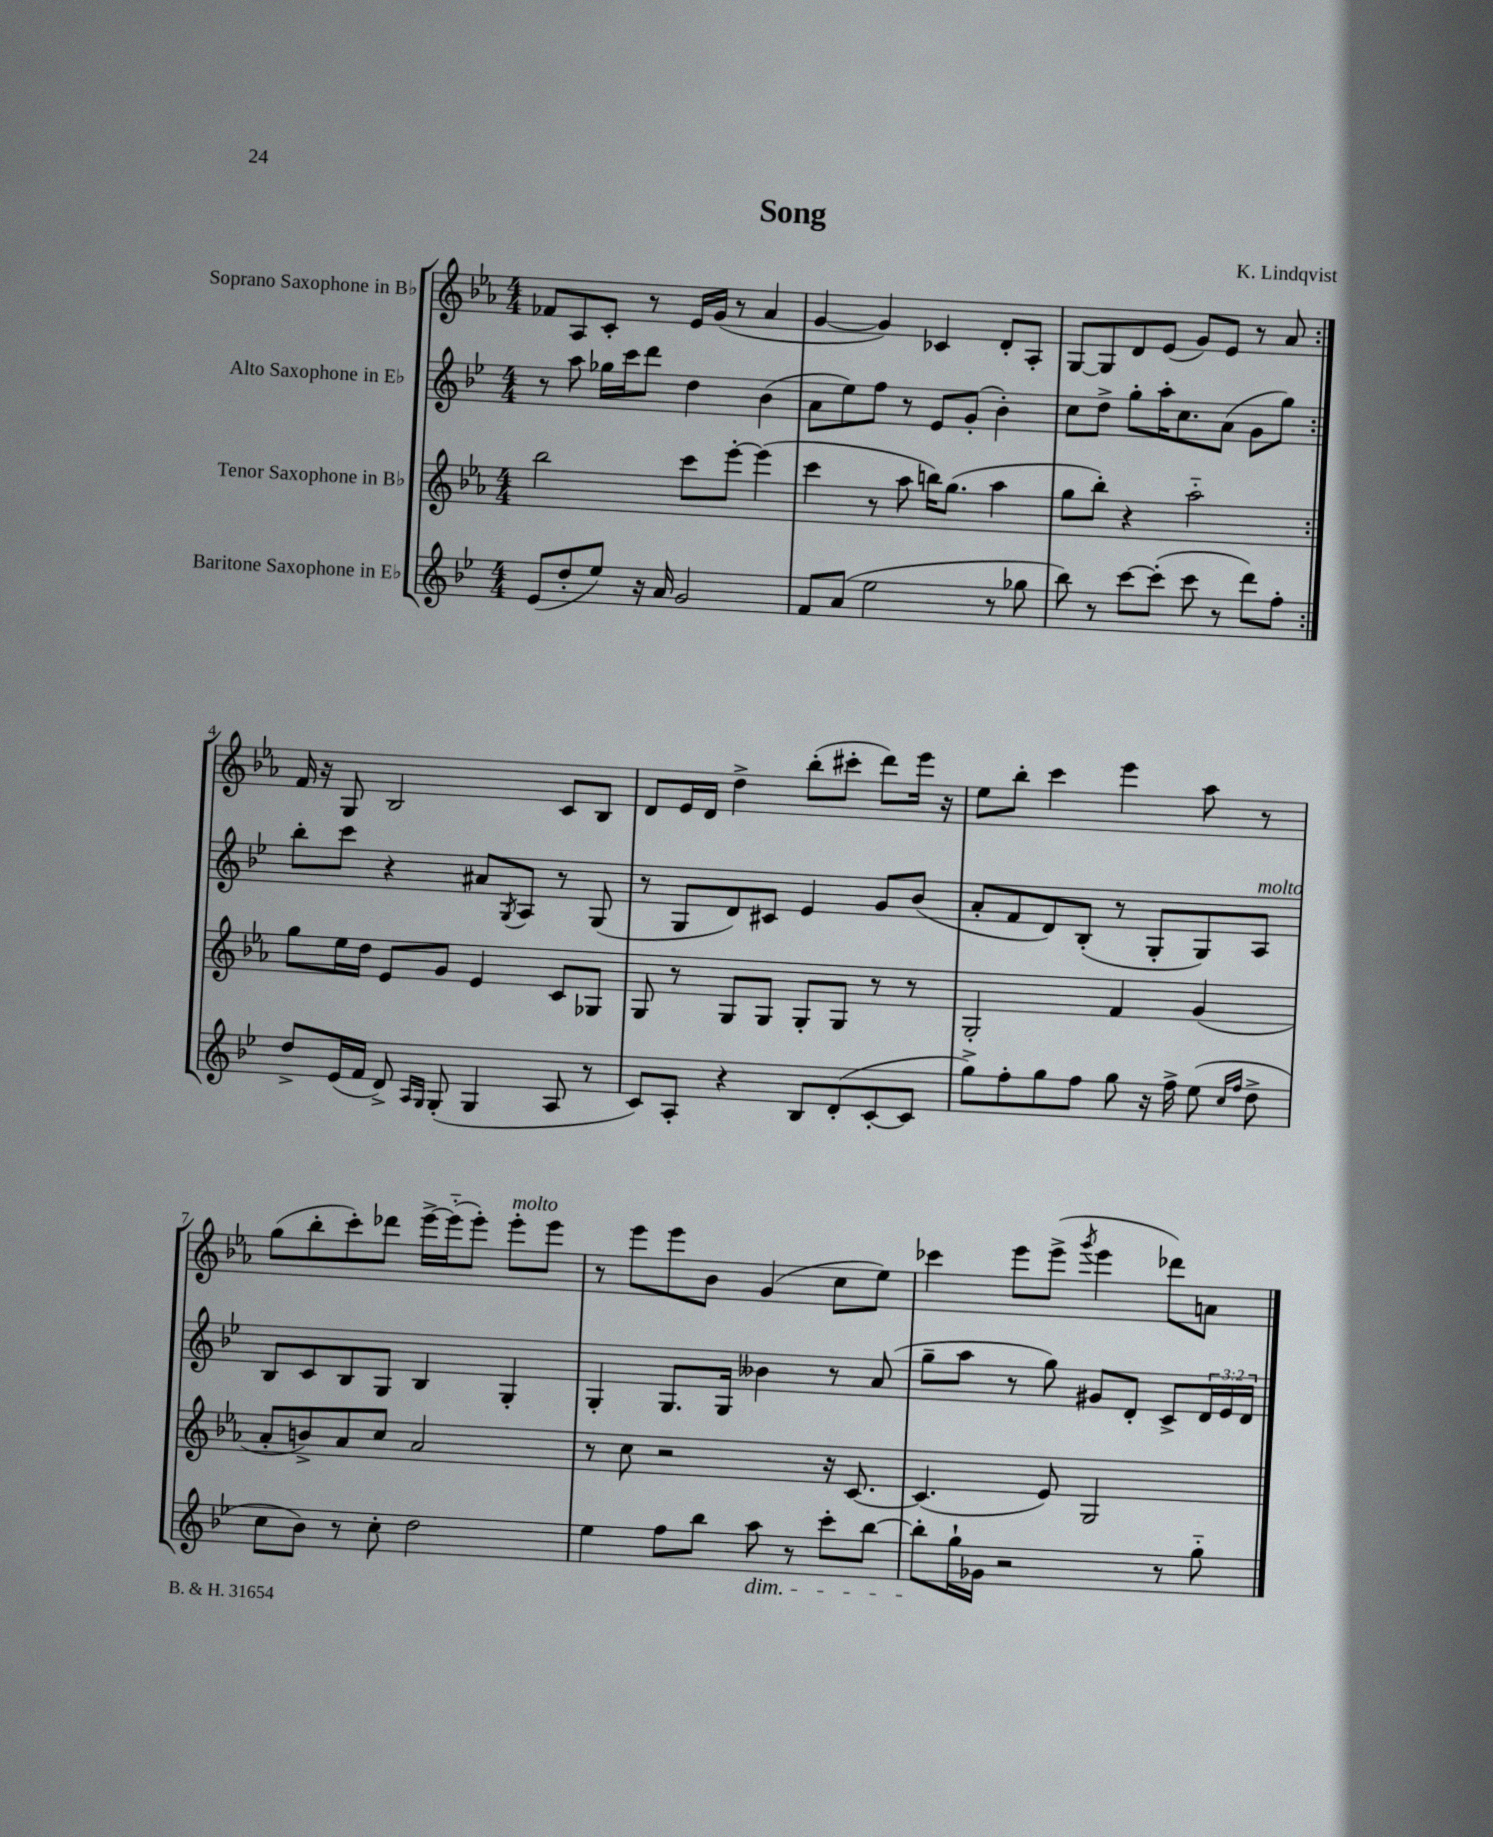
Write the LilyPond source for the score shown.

\header { title = "Song" composer = "K. Lindqvist" }
<<
\new StaffGroup <<
\new Staff = "s0" \with { instrumentName = "Soprano Saxophone in Bb" } {
    \clef treble \key ees \major \numericTimeSignature \time 4/4
    \repeat volta 2 { fes'8 aes8 c'8-. r8 ees'16 g'16( r8 aes'4 |
    g'4~ g'4) ces'4 d'8-. aes8-. |
    g8~ g8 d'8 ees'8( g'8) ees'8 r8 aes'8 | }
    f'16 r16 g8 bes2 c'8 bes8 |
    d'8 ees'16 d'16 d''4-> bes''8-.( cis'''8-. d'''8) ees'''16 r16 |
    ees''8 bes''8-. c'''4 ees'''4 aes''8 r8 |
    g''8( bes''8-. c'''8-.) des'''8 ees'''16~-> ees'''16-_( ees'''8-.) ees'''8-.^\markup { \italic "molto" } ees'''8 |
    r8 ees'''8 ees'''8 bes'8 g'4( c''8 ees''8) |
    ces'''4 ees'''8 ees'''8->( \acciaccatura { g'''8 } ees'''4 des'''8) a'8 \bar "|." |
}
\new Staff = "s1" \with { instrumentName = "Alto Saxophone in Eb" } {
    \clef treble \key bes \major \numericTimeSignature \time 4/4 \override Staff.TupletNumber.text = #tuplet-number::calc-fraction-text
    \repeat volta 2 { r8 a''8 ges''16 c'''16 d'''8 d''4 bes'4( |
    a'8 ees''8) f''8 r8 ees'8 g'8-.( bes'4-.) |
    c''8 d''8-> g''8-. a''16-. c''8. a'8( g'8 g''8) | }
    bes''8-. c'''8 r4 ais'8 \acciaccatura { g8 } a8 r8 g8( |
    r8 g8 d'8) cis'8 ees'4 g'8 bes'8( |
    a'8-. f'8 d'8) bes8-.( r8 g8-. g8) a8^\markup { \italic "molto" } |
    bes8 c'8 bes8 g8 bes4 g4-. |
    g4-. g8. g16 beses'4 r8 a'8( |
    g''8-- a''8 r8 g''8) gis'8 d'8-. c'8-> \tuplet 3/2 { d'16 ees'16 d'16 } \bar "|." |
}
\new Staff = "s2" \with { instrumentName = "Tenor Saxophone in Bb" } {
    \clef treble \key ees \major \numericTimeSignature \time 4/4
    \repeat volta 2 { bes''2 c'''8 ees'''8~-. ees'''4( |
    c'''4 r8 aes''8 b''16) g''8.( aes''4 |
    g''8 bes''8-.) r4 aes''2-_ | }
    g''8 ees''16 d''16 ees'8 g'8 ees'4 c'8 ges8 |
    g8 r8 g8 g8 g8-. g8 r8 r8 |
    g2-. f'4 g'4( |
    aes'8-. b'8->) aes'8 c''8 aes'2 |
    r8 c''8 r2 r16 c'8.~ |
    c'4.( ees'8) g2 \bar "|." |
}
\new Staff = "s3" \with { instrumentName = "Baritone Saxophone in Eb" } {
    \clef treble \key bes \major \numericTimeSignature \time 4/4
    \repeat volta 2 { ees'8( d''8-. ees''8) r16 a'16 g'2 |
    f'8 a'8( ees''2 r8 ges''8 |
    bes''8) r8 c'''8~ c'''8-.( c'''8 r8 d'''8) f''8-. | }
    d''8-> ees'16( f'16 d'8->) \grace { a16 g16 } g8-.( g4 a8 r8 |
    c'8) a8-. r4 bes8 d'8-.( c'8~-. c'8 |
    g''8->) f''8-. g''8 f''8 g''8 r16 f''16-> ees''8( \grace { c''16 f''16 } d''8-> |
    c''8 bes'8) r8 c''8-. d''2 |
    ees''4 f''8 bes''8 a''8\dim r8 c'''8-. bes''8~ |
    bes''8-.\! g''16-! ges'16 r2 r8 g''8-_ \bar "|." |
}
>>
>>
